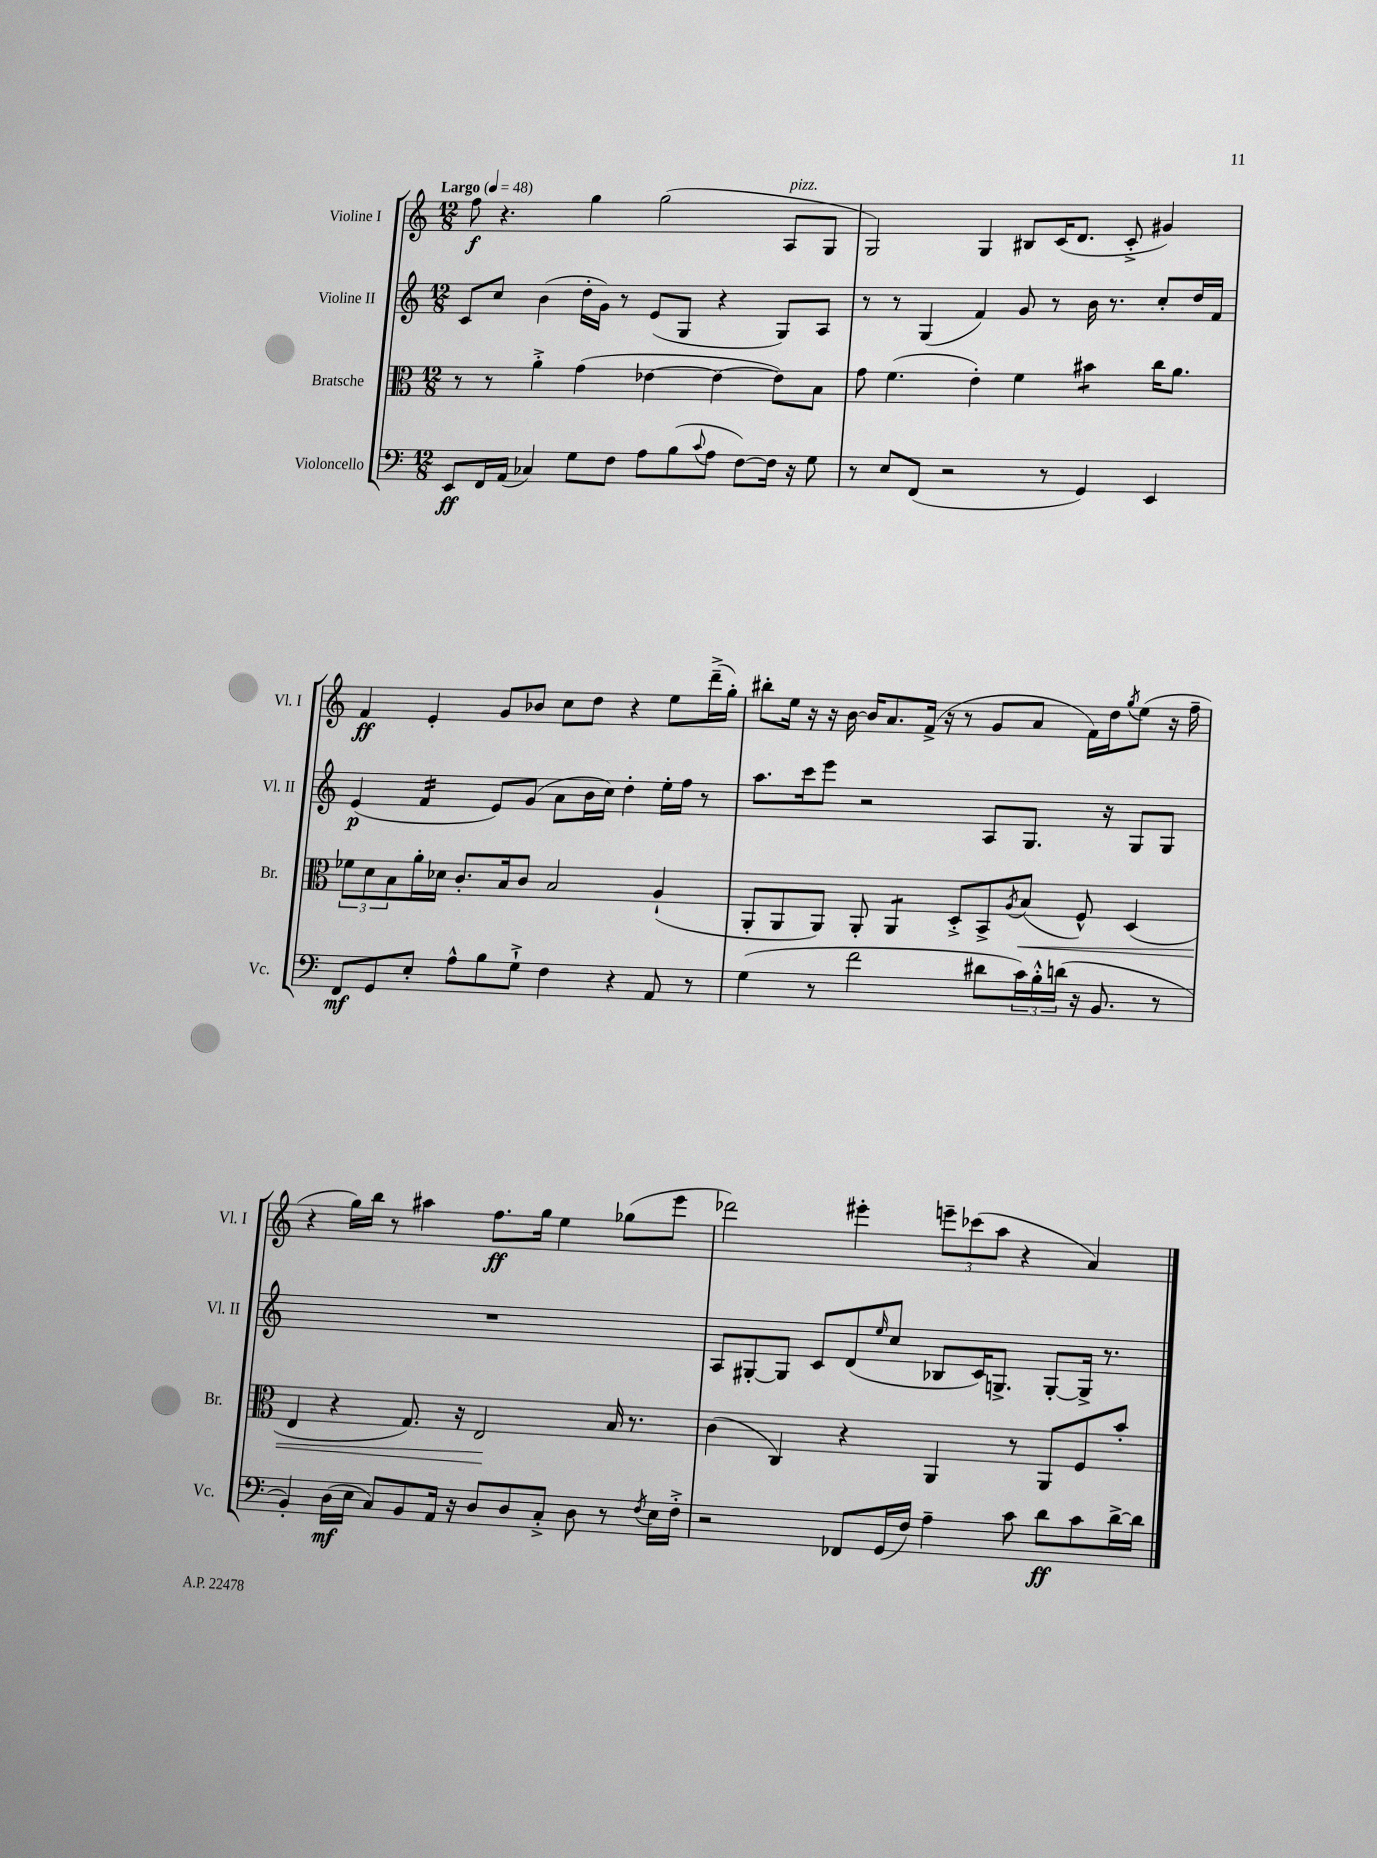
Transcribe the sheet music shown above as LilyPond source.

<<
\new StaffGroup <<
\new Staff = "s0" \with { instrumentName = "Violine I" shortInstrumentName = "Vl. I" } {
    \clef treble \key c \major \numericTimeSignature \time 12/8 \tempo "Largo" 4 = 48
    f''8\f r4. g''4 g''2( a8^\markup { \italic "pizz." } g8 |
    g2) g4 bis8 c'16( d'8. c'8-.-> gis'4) |
    f'4\ff e'4-. g'8 bes'8 c''8 d''8 r4 e''8 d'''16--->( g''16-.) |
    bis''8-. e''16 r16 r16 b'16~ b'16 a'8. f'16->( r16 r8 g'8 a'8 f'16) d''16 \acciaccatura { g''8 } e''8( r16 f''16-- |
    r4 g''16) b''16 r8 ais''4 f''8.\ff g''16 e''4 ges''8( e'''8 |
    des'''2) eis'''4-. \tuplet 3/2 { e'''8-- ces'''8( a''8 } r4 a'4) \bar "|." |
}
\new Staff = "s1" \with { instrumentName = "Violine II" shortInstrumentName = "Vl. II" } {
    \clef treble \key c \major \numericTimeSignature \time 12/8
    c'8 c''8 b'4( d''16-. g'16) r8 e'8( g8 r4 g8) a8 |
    r8 r8 g4( f'4) g'8 r8 b'16 r8. c''8-. d''16 f'16 |
    e'4\p( f'4:16 e'8) g'8( a'8 b'16 c''16) d''4-. e''16-. f''16 r8 |
    a''8. c'''16 e'''8 r2 a8 g8. r16 g8 g8 |
    R1. |
    a8 gis8~-. gis8 c'8 d'8( \grace { e''16 } c''8 bes8 c'16) g8.-> g8~-. g16-> r8. \bar "|." |
}
\new Staff = "s2" \with { instrumentName = "Bratsche" shortInstrumentName = "Br." } {
    \clef alto \key c \major \numericTimeSignature \time 12/8
    r8 r8 a'4-.-> g'4( ees'4~ ees'4~ ees'8) b8 |
    g'8 f'4.( e'4-.) f'4 bis'4:8 c''16 a'8. |
    \tuplet 3/2 { fes'8 d'8 b8 } a'16-. des'16 c'8.-. b16 c'8 b2 a4-!( |
    a,8-. a,8 a,8) a,8-. a,4:8 d8-.-> b,8-> \acciaccatura { a8 } b8\<( f8-^) d4( |
    e4 r4 g8.) r16 e2\! b16 r8. |
    c'4( c4) r4 a,4 r8 a,8 f8 b'8-. \bar "|." |
}
\new Staff = "s3" \with { instrumentName = "Violoncello" shortInstrumentName = "Vc." } {
    \clef bass \key c \major \numericTimeSignature \time 12/8
    e,8\ff f,16 a,16( ces4) g8 f8 a8 b8( \appoggiatura { c'8 } a8 f8~) f16 r16 g8 |
    r8 e8 f,8( r2 r8 g,4) e,4 |
    f,8\mf g,8 e8-. a8-^ b8 g8-!-> f4 r4 a,8 r8 |
    g4( r8 f'2 dis'8 \tuplet 3/2 { c'16) b16-.-^ d'16( } r16 b,8. r8 |
    b,4-.) d16\mf( e16 c8) b,8 a,16 r16 d8 d8 c8-.-> d8 r8 \acciaccatura { f8 } e16 f16-.-> |
    r2 fes,8 g,16( f16) a4-- c'8 d'8\ff c'8 d'16~-> d'16 \bar "|." |
}
>>
>>
\layout { \context { \Score \remove "Bar_number_engraver" } }
